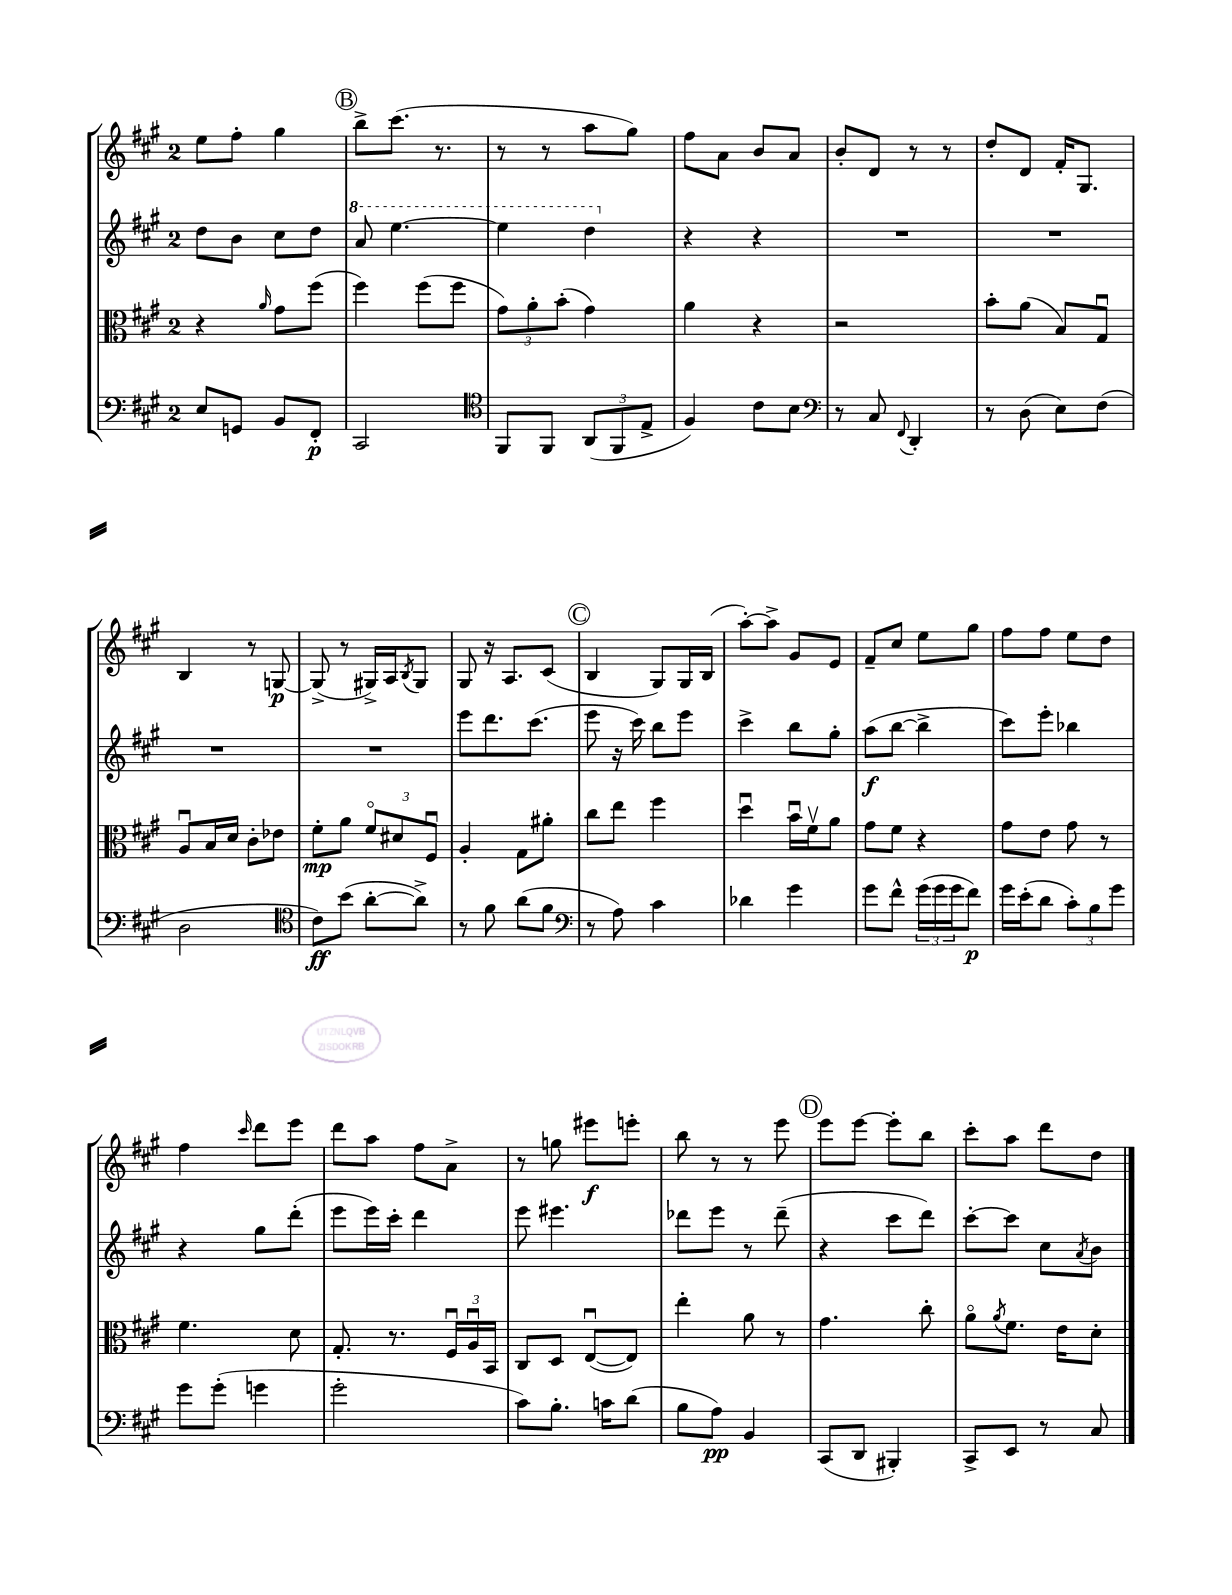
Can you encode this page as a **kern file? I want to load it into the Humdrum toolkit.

**kern	**dynam	**kern	**dynam	**kern	**dynam	**kern	**dynam
*part4	*part4	*part3	*part3	*part2	*part2	*part1	*part1
*staff4	*staff4	*staff3	*staff3	*staff2	*staff2	*staff1	*staff1
*clefF4	*	*clefC3	*	*clefG2	*	*clefG2	*
*k[f#c#g#]	*	*k[f#c#g#]	*	*k[f#c#g#]	*	*k[f#c#g#]	*
*M2/4	*	*M2/4	*	*M2/4	*	*M2/4	*
=12	=12	=12	=12	=12	=12	=12	=12
8E/L	.	4r	.	8dd\L	.	8ee\L	.
8GGn/J	.	.	.	8b\J	.	8ff#'\J	.
.	.	16qqa/	.	.	.	.	.
8BB/L	.	8g#\L	.	8cc#\L	.	4gg#\	.
8FF#'/J	p	(8ff#\J	.	8dd\J	.	.	.
!!LO:REH:place=s1:t=B
=13	=13	=13	=13	=13	=13	=13	=13
*	*	*	*	*8va	*	*	*
2CC#/	.	4ff#\)	.	8aa/	.	8bb^\L	.
.	.	.	.	[4.eee\	.	(8.ccc#\J	.
.	.	(8ff#\L	.	.	.	.	.
.	.	.	.	.	.	8.r	.
.	.	8ff#\J	.	.	.	.	.
=14	=14	=14	=14	=14	=14	=14	=14
*clefC4	*	*	*	*	*	*	*
8FF#/L	.	12g#\L)	.	4eee\]	.	8r	.
.	.	12a'\	.	.	.	.	.
8FF#/J	.	.	.	.	.	8r	.
.	.	(12b'\J	.	.	.	.	.
(12AA/L	.	4g#\)	.	4ddd\	.	8aa\L	.
12FF#/	.	.	.	.	.	.	.
.	.	.	.	.	.	8gg#\J)	.
12E^/J	.	.	.	.	.	.	.
=15	=15	=15	=15	=15	=15	=15	=15
*	*	*	*	*X8va	*	*	*
4F#/)	.	4a\	.	4r	.	8ff#\L	.
.	.	.	.	.	.	8a\J	.
8c#\L	.	4r	.	4r	.	8b/L	.
8B\J	.	.	.	.	.	8a/J	.
=16	=16	=16	=16	=16	=16	=16	=16
*clefF4	*	*	*	*	*	*	*
8r	.	2r	.	2r	.	8b'/L	.
8C#/	.	.	.	.	.	8d/J	.
8qqFF#/	.	.	.	.	.	.	.
4DD'/	.	.	.	.	.	8r	.
.	.	.	.	.	.	8r	.
=17	=17	=17	=17	=17	=17	=17	=17
8r	.	8b'\L	.	2r	.	8dd'/L	.
(8D\	.	(8a\J	.	.	.	8d/J	.
8E\L)	.	8B/L)	.	.	.	16f#'/KL	.
.	.	.	.	.	.	8.G#/J	.
(8F#\J	.	8G#u/J	.	.	.	.	.
!!LO:LB:g=z
=18	=18	=18	=18	=18	=18	=18	=18
2D\	.	8Au/L	.	2r	.	4B/	.
.	.	16B/L	.	.	.	.	.
.	.	16d/JJ	.	.	.	.	.
.	.	8c#'\L	.	.	.	8r	.
.	.	8e-X\J	.	.	.	[8Gn/	p
=19	=19	=19	=19	=19	=19	=19	=19
*clefC4	*	*	*	*	*	*	*
8c#\L)	ff	8f#'\L	mp	2r	.	(8G^/]	.
(8b\J	.	8a\J	.	.	.	8r	.
[8a'\L	.	12f#/L	.	.	.	16G#X^/LL)	.
.	.	.	.	.	.	16A/J	.
.	.	12d#X/	.	.	.	.	.
.	.	.	.	.	.	8qB/	.
8a^\J])	.	.	.	.	.	8G#/J	.
.	.	12F#u/J	.	.	.	.	.
=20	=20	=20	=20	=20	=20	=20	=20
8r	.	4A'/	.	8eee\L	.	8G#/	.
8f#\	.	.	.	8.ddd\	.	16r	.
.	.	.	.	.	.	8.A/L	.
(8a\L	.	8G#\L	.	.	.	.	.
.	.	.	.	(8.ccc#\J	.	.	.
8f#\J	.	8a#X'\J	.	.	.	(8c#/J	.
!!LO:REH:place=s1:t=C
=21	=21	=21	=21	=21	=21	=21	=21
*clefF4	*	*	*	*	*	*	*
8r	.	8cc#\L	.	8eee\	.	4B/	.
8A\)	.	8ee\J	.	16r	.	.	.
.	.	.	.	16ccc#\)	.	.	.
4c#\	.	4ff#\	.	8bb\L	.	8G#/L)	.
.	.	.	.	8eee\J	.	16G#/L	.
.	.	.	.	.	.	(16B/JJ	.
=22	=22	=22	=22	=22	=22	=22	=22
4d-X\	.	4ddu\	.	4ccc#^\	.	[8aa'\L)	.
.	.	.	.	.	.	8aa^\J]	.
4g#\	.	16bu\LL	.	8bb\L	.	8g#/L	.
.	.	16f#v\J	.	.	.	.	.
.	.	8a\J	.	8gg#'\J	.	8e/J	.
=23	=23	=23	=23	=23	=23	=23	=23
8g#\L	.	8g#\L	.	(8aa\L	f	8f#~/L	.
8f#^^\J	.	8f#\J	.	[8bb\J	.	8cc#/J	.
(24g#\LL	.	4r	.	4bb^\]	.	8ee\L	.
24g#\	.	.	.	.	.	.	.
24g#\J	.	.	.	.	.	.	.
8f#\J)	p	.	.	.	.	8gg#\J	.
=24	=24	=24	=24	=24	=24	=24	=24
16g#\LL	.	8g#\L	.	8ccc#\L)	.	8ff#\L	.
(16e'\J	.	.	.	.	.	.	.
8d\J	.	8e\J	.	8eee'\J	.	8ff#\J	.
12c#'\L)	.	8g#\	.	4bb-X\	.	8ee\L	.
12B\	.	.	.	.	.	.	.
.	.	8r	.	.	.	8dd\J	.
12g#\J	.	.	.	.	.	.	.
!!LO:LB:g=z
=25	=25	=25	=25	=25	=25	=25	=25
8g#\L	.	4.f#\	.	4r	.	4ff#\	.
(8g#'\J	.	.	.	.	.	.	.
.	.	.	.	.	.	16qqccc#/	.
4gn\	.	.	.	8gg#\L	.	8ddd\L	.
.	.	8d\	.	(8ddd'\J	.	8eee\J	.
=26	=26	=26	=26	=26	=26	=26	=26
2g#'\	.	8.G#'/	.	8eee\L	.	8ddd\L	.
.	.	.	.	16eee\L)	.	8aa\J	.
.	.	8.r	.	16ccc#'\JJ	.	.	.
.	.	.	.	4ddd\	.	8ff#\L	.
.	.	24F#u/LL	.	.	.	8a^\J	.
.	.	24Au/	.	.	.	.	.
.	.	24BB/JJ	.	.	.	.	.
=27	=27	=27	=27	=27	=27	=27	=27
8c#\L)	.	8C#/L	.	8eee\	.	8r	.
8.B'\J	.	8D/J	.	4.eee#X\	.	8ggn\	.
.	.	([8Eu/L	.	.	.	8eee#X\L	f
16cn\KL	.	.	.	.	.	.	.
(8d\J	.	8E/J])	.	.	.	8eeen'\J	.
=28	=28	=28	=28	=28	=28	=28	=28
8B\L	.	4ee'\	.	8ddd-X\L	.	8bb\	.
8A\J)	pp	.	.	8eee\J	.	8r	.
4BB/	.	8a\	.	8r	.	8r	.
.	.	8r	.	(8ddd-~\	.	8eee\	.
!!LO:REH:place=s1:t=D
=29	=29	=29	=29	=29	=29	=29	=29
(8CC#/L	.	4.g#\	.	4r	.	8eee\L	.
8DD/J	.	.	.	.	.	[8eee\J	.
4BBB#X'/)	.	.	.	8ccc#\L	.	8eee'\L]	.
.	.	8cc#'\	.	8ddd\J)	.	8bb\J	.
=30	=30	=30	=30	=30	=30	=30	=30
8CC#^/L	.	8a\L	.	[8ccc#'\L	.	8ccc#'\L	.
.	.	8qa/	.	.	.	.	.
8EE/J	.	8.f#\J	.	8ccc#\J]	.	8aa\J	.
8r	.	.	.	8cc#\L	.	8ddd\L	.
.	.	16e\KL	.	.	.	.	.
.	.	.	.	8qa/	.	.	.
8C#/	.	8d'\J	.	8b\J	.	8dd\J	.
==	==	==	==	==	==	==	==
*-	*-	*-	*-	*-	*-	*-	*-
